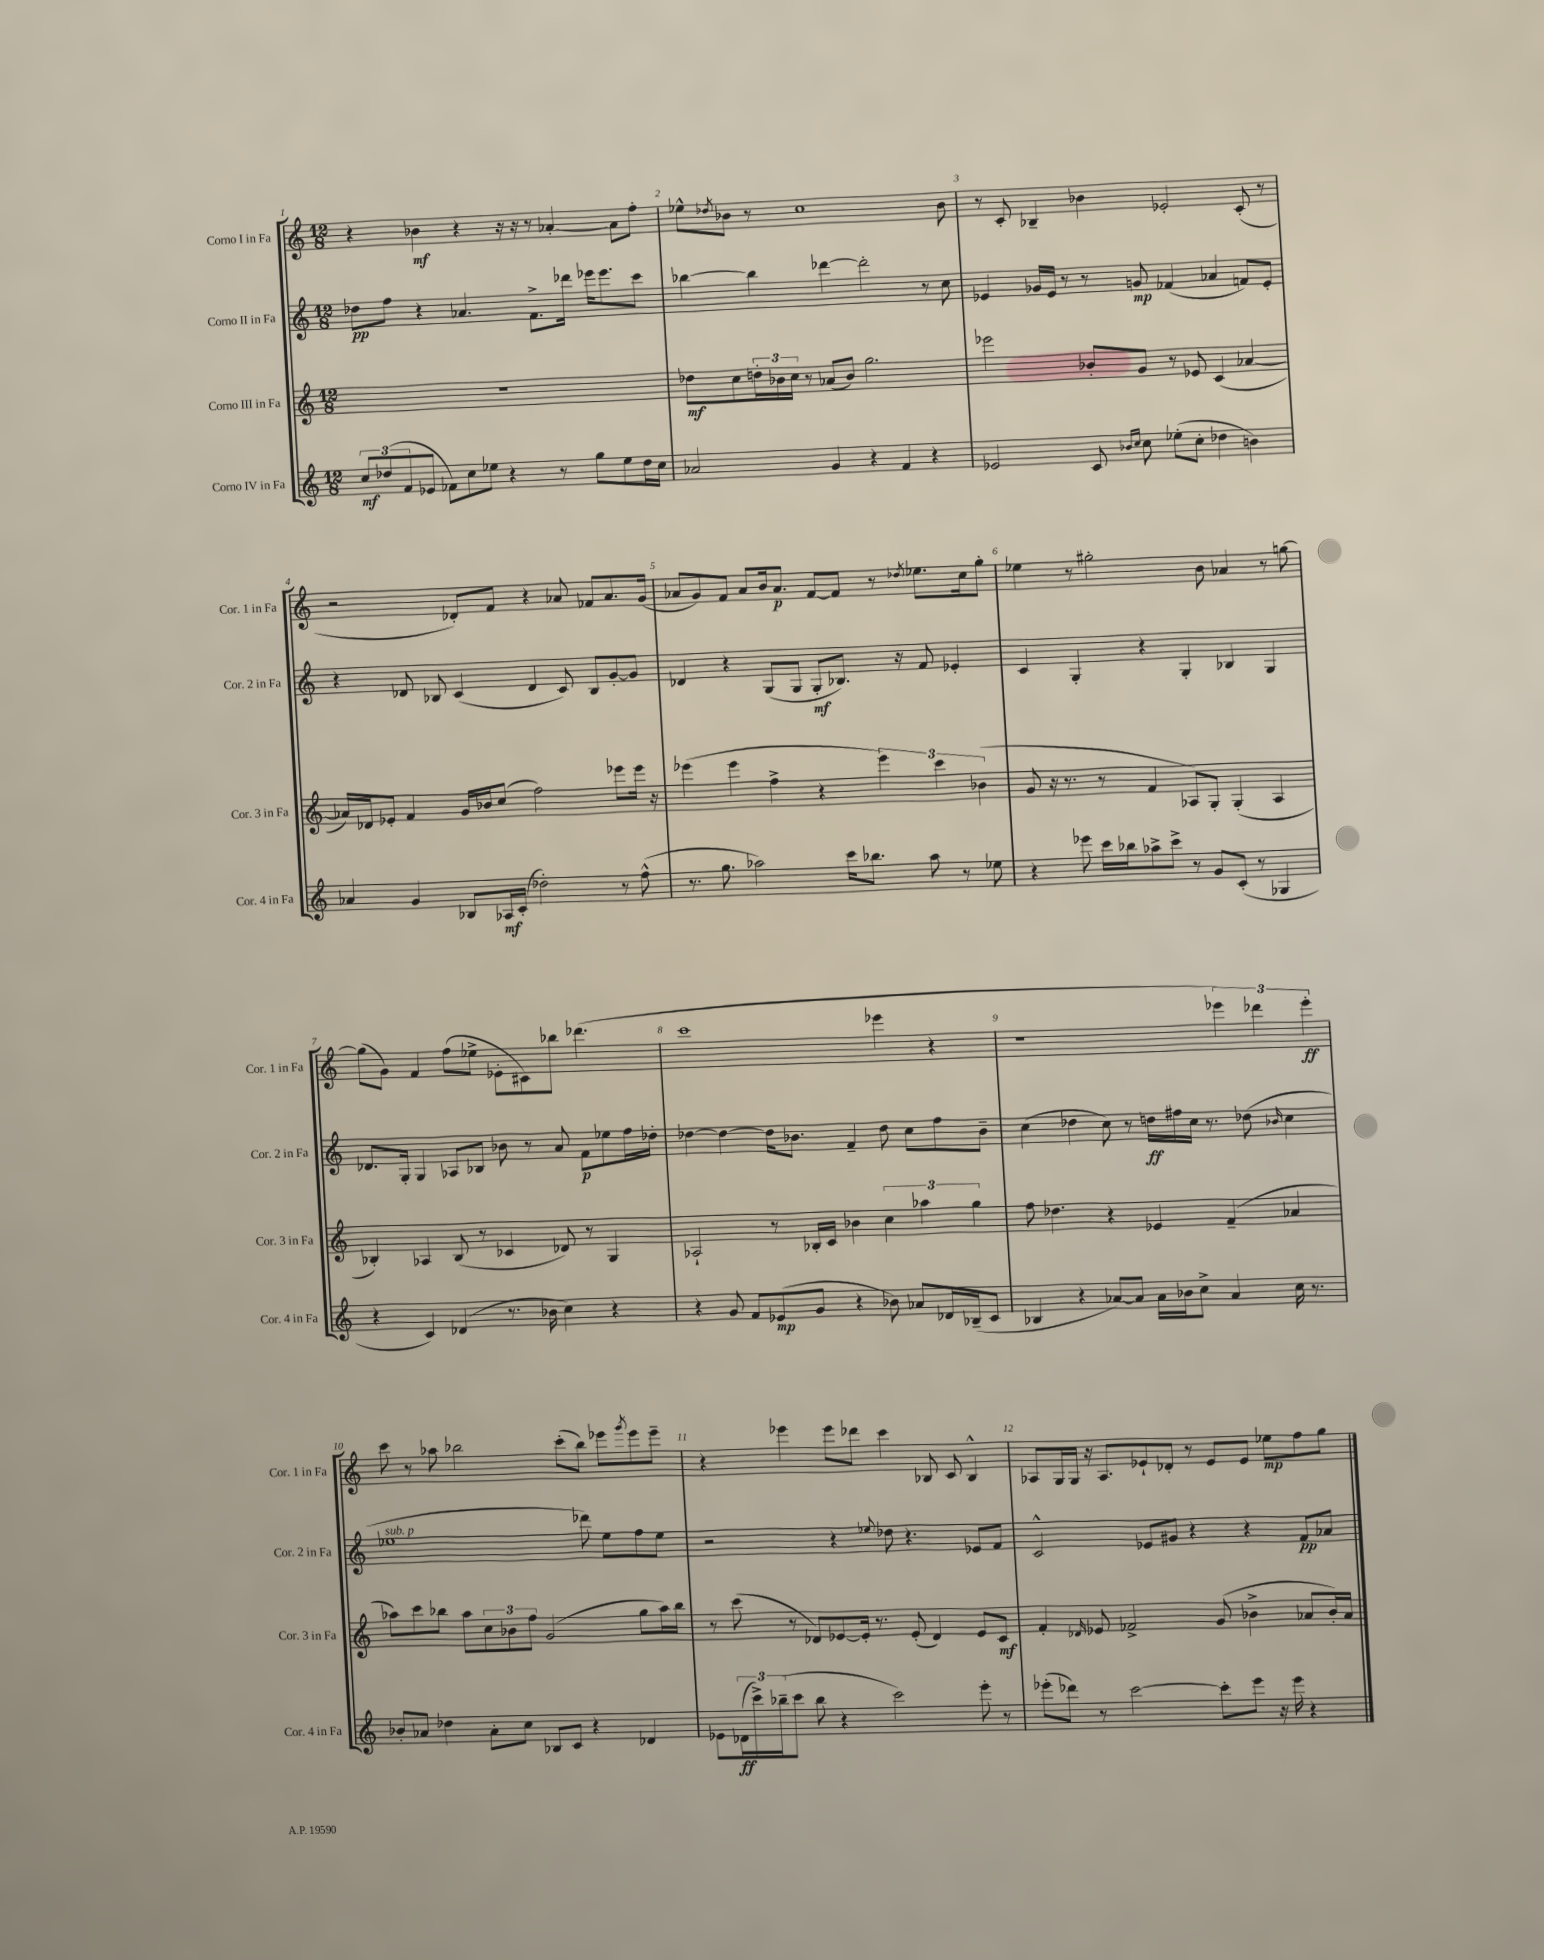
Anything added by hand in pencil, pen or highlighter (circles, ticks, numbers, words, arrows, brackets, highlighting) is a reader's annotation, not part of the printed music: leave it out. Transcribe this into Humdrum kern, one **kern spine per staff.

**kern	**dynam	**kern	**dynam	**kern	**dynam	**kern	**dynam
*part4	*part4	*part3	*part3	*part2	*part2	*part1	*part1
*staff4	*staff4	*staff3	*staff3	*staff2	*staff2	*staff1	*staff1
*I"Corno IV in Fa	*	*I"Corno III in Fa	*	*I"Corno II in Fa	*	*I"Corno I in Fa	*
*I'Cor. 4 in Fa	*	*I'Cor. 3 in Fa	*	*I'Cor. 2 in Fa	*	*I'Cor. 1 in Fa	*
*clefG2	*	*clefG2	*	*clefG2	*	*clefG2	*
*k[]	*	*k[]	*	*k[]	*	*k[]	*
*M12/8	*	*M12/8	*	*M12/8	*	*M12/8	*
=1	=1	=1	=1	=1	=1	=1	=1
12cc/L	mf	1.r	.	8dd-X\L	pp	4r	.
(12dd-X/	.	.	.	.	.	.	.
.	.	.	.	8ff\J	.	.	.
12f/	.	.	.	.	.	.	.
8e-X/J	.	.	.	4r	.	4b-X\	mf
8f-X\L)	.	.	.	.	.	.	.
8cc\	.	.	.	4.a-X/	.	4r	.
8ee-X\J	.	.	.	.	.	.	.
4r	.	.	.	.	.	16r	.
.	.	.	.	.	.	16r	.
.	.	.	.	8.f^\L	.	8r	.
8r	.	.	.	.	.	[4a-X'/	.
.	.	.	.	16ddd-X\Jk	.	.	.
8gg\L	.	.	.	16eee-X\KL	.	.	.
.	.	.	.	8.eee-\	.	.	.
8ee-\	.	.	.	.	.	8a-\L]	.
16dd-\L	.	.	.	8ccc\J	.	8ff'\J	.
16cc\JJ	.	.	.	.	.	.	.
=2	=2	=2	=2	=2	=2	=2	=2
2a-X/	.	8dd-X\L	mf	[4bb-X\	.	8ee-X^^\L	.
.	.	.	.	.	.	8qdd-X/	.
.	.	8cc\	.	.	.	8b-X\J	.
.	.	24ddn'\L	.	4bb-\]	.	8r	.
.	.	24b-X\	.	.	.	.	.
.	.	24cc\JJ	.	.	.	.	.
.	.	8r	.	.	.	1cc	.
4g/	.	(8a-X/L	.	[4ddd-X\	.	.	.
.	.	8b-/J)	.	.	.	.	.
4r	.	2.gg\	.	2ddd-'\]	.	.	.
4f/	.	.	.	.	.	.	.
4r	.	.	.	8r	.	.	.
.	.	.	.	8cc\	.	8b-\	.
=3	=3	=3	=3	=3	=3	=3	=3
2e-X/	.	2eee-X\	.	4e-X/	.	8r	.
.	.	.	.	.	.	8c'/	.
.	.	.	.	16g-X/LL	.	4B-X~/	.
.	.	.	.	16e-/JJ	.	.	.
.	.	.	.	8r	.	.	.
8c/	.	8b-X'/L	.	8r	.	4b-X\	.
16qqb-X/LL	.	.	.	.	.	.	.
16qqcc/JJ	.	.	.	.	.	.	.
8cc\	.	8g/J	.	8gn/	mp	.	.
(8ee-X'\L	.	8r	.	(4f-X/	.	2e-X'/	.
8cc'\J	.	8e-X/	.	.	.	.	.
4dd-X\	.	(4c/	.	4a-X/	.	.	.
4bn\)	.	[4a-X/	.	8fn/L)	.	(8c'/	.
.	.	.	.	8e-'/J	.	8r	.
!!LO:LB:g=z
=4	=4	=4	=4	=4	=4	=4	=4
4a-X/	.	16a-X/LL])	.	4r	.	2r	.
.	.	16d-X/J	.	.	.	.	.
.	.	8e-X'/J	.	.	.	.	.
4g/	.	4f/	.	8d-X/	.	.	.
.	.	.	.	8B-X/	.	.	.
8B-X/L	.	16g/LL	.	(4c/	.	8d-X'/L)	.
.	.	16b-X/J	.	.	.	.	.
16A-X/L	mf	(8cc/J	.	.	.	8f/J	.
(16c'/JJ	.	.	.	.	.	.	.
2dd-X'\)	.	2ff\)	.	4d-/	.	4r	.
.	.	.	.	8c/)	.	8a-X/	.
.	.	.	.	8B-/L	.	8f-X/L	.
8r	.	8eee-X\L	.	[8g'/	.	8.a-/	.
(8ff^^\	.	16eee-\Jk	.	8g/J]	.	.	.
.	.	16r	.	.	.	(16g/Jk	.
=5	=5	=5	=5	=5	=5	=5	=5
8.r	.	(4eee-X\	.	4d-X/	.	8a-X/L	.
.	.	.	.	.	.	8g/)	.
8.gg\	.	.	.	.	.	.	.
.	.	4eee-\	.	4r	.	8f/J	.
2aa-X\)	.	.	.	.	.	8a-/L	.
.	.	4ff^\	.	(8G/L	.	16b/k	.
.	.	.	.	.	.	8.a-/J	p
.	.	.	.	8G/J	.	.	.
.	.	4r	.	8G'/L	mf	[8f/L	.
16ccc\KL	.	.	.	8.B-X/J)	.	8f/J]	.
8.bb-X\J	.	.	.	.	.	.	.
.	.	6eee-\)	.	.	.	8r	.
.	.	.	.	16r	.	.	.
.	.	.	.	.	.	8qdd-X/	.
8aa-\	.	.	.	8f/	.	8.ee-X\L	.
.	.	6ccc\	.	.	.	.	.
8r	.	.	.	4e-X'/	.	.	.
.	.	.	.	.	.	16cc\k	.
.	.	(6b-X\	.	.	.	.	.
8ee-X\	.	.	.	.	.	8gg'\J	.
=6	=6	=6	=6	=6	=6	=6	=6
4r	.	8g/	.	4c/	.	4ee-X\	.
.	.	16r	.	.	.	.	.
.	.	8.r	.	.	.	.	.
8eee-X\	.	.	.	4G'/	.	8r	.
16ccc\LL	.	8r	.	.	.	2gg#X'\	.
16bb-X\J	.	.	.	.	.	.	.
8aa-X^\	.	4f/	.	4r	.	.	.
8ccc^\J	.	.	.	.	.	.	.
8r	.	8A-X/L)	.	4G'/	.	.	.
8g/L	.	8G'/J	.	.	.	8b\	.
(8c'/J	.	(4G'/	.	4B-X/	.	4a-X/	.
8r	.	.	.	.	.	.	.
4G-X/	.	4A-/	.	4G/	.	8r	.
.	.	.	.	.	.	[8ggn\	.
!!LO:LB:g=z
=7	=7	=7	=7	=7	=7	=7	=7
4r	.	4B-X'/)	.	8.d-X/L	.	(8gg\L]	.
.	.	.	.	.	.	8g\J)	.
.	.	.	.	16G'/Jk	.	.	.
4c/)	.	4A-X/	.	4G/	.	4f/	.
(4d-X/	.	(8B-/	.	8A-X/L	.	(8ff\L	.
.	.	8r	.	8B-X/J	.	8ee-X^\J	.
8.r	.	4c-X/	.	8b-X\	.	8e-X'\L	.
.	.	.	.	8r	.	8c#X\)	.
16b-X\	.	.	.	.	.	.	.
4cc\)	.	8d-X/)	.	8a/	.	8bb-X\J	.
.	.	8r	.	8f\L	p	(4.ddd-X\	.
4r	.	4G/	.	8ee-X\	.	.	.
.	.	.	.	16ff\L	.	.	.
.	.	.	.	16dd-X'\JJ	.	.	.
=8	=8	=8	=8	=8	=8	=8	=8
4r	.	2A-X`/	.	[4dd-X\	.	1ccc	.
8g/	.	.	.	4dd-\_	.	.	.
8f/L	.	.	.	.	.	.	.
(8e-X/	mp	8r	.	16dd-\KL]	.	.	.
.	.	.	.	8.b-X\J	.	.	.
8g/J	.	16B-X'/LL	.	.	.	.	.
.	.	16c/JJ	.	.	.	.	.
4r	.	4b-X\	.	4f~/	.	.	.
8b-X\)	.	6cc\	.	8dd-\	.	4eee-X\	.
8a-X/L	.	.	.	8cc\L	.	.	.
.	.	6aa-X\	.	.	.	.	.
16d-X/L	.	.	.	8ff\	.	4r	.
(16B-X~/J	.	.	.	.	.	.	.
.	.	6gg\	.	.	.	.	.
8c/J	.	.	.	8b-~\J	.	.	.
=9	=9	=9	=9	=9	=9	=9	=9
4B-X/	.	8ff\	.	(4cc\	.	1r	.
.	.	4.dd-X\	.	.	.	.	.
4r	.	.	.	4dd-X\	.	.	.
[8a-X/L)	.	4r	.	8cc\)	.	.	.
8a-/J]	.	.	.	8r	.	.	.
16a-\LL	.	4e-X/	.	16ddn\LL	ff	.	.
16b-X\J	.	.	.	16ff#X\	.	.	.
8cc^\J	.	.	.	16cc\JJ	.	.	.
.	.	.	.	8.r	.	.	.
4a-/	.	(4f~/	.	.	.	6eee-X\)	.
.	.	.	.	(8dd-X\	.	.	.
.	.	.	.	.	.	6ddd-X\	.
.	.	.	.	16qqb-X/	.	.	.
16cc\	.	4a-X/	.	4cc\	.	.	.
8.r	.	.	.	.	.	.	.
.	.	.	.	.	.	6eee-'\	ff
!!LO:LB:g=z
=10	=10	=10	=10	=10	=10	=10	=10
!	!	!	!	!LO:TX:a:i:t=sub. p	!	!	!
8b-X'/L	.	8aa-X\L)	.	1ee-X	.	8ccc\	.
8a-X/J	.	8ccc\	.	.	.	8r	.
4dd-X\	.	8bb-X\J	.	.	.	8aa-X\	.
.	.	8aa-\L	.	.	.	2bb-X\	.
8a-'\L	.	12cc\	.	.	.	.	.
.	.	12b-X\	.	.	.	.	.
8cc\J	.	.	.	.	.	.	.
.	.	12ff\J	.	.	.	.	.
8B-X/L	.	(2g/	.	.	.	.	.
8c/J	.	.	.	.	.	(8ccc'\L	.
4r	.	.	.	8ddd-X\)	.	8bb-\J)	.
.	.	.	.	8ee-\L	.	8eee-X\L	.
.	.	.	.	.	.	8qggg/	.
4d-X/	.	8gg\L	.	8ff\	.	8eee-\	.
.	.	16aa-\L)	.	8ee-\J	.	8eee-~\J	.
.	.	16bb-\JJ	.	.	.	.	.
=11	=11	=11	=11	=11	=11	=11	=11
8e-X\L	.	8r	.	2r	.	4r	.
(24d-X\L	ff	(8ccc\	.	.	.	.	.
24ccc^\)	.	.	.	.	.	.	.
(24bb-X~\J	.	.	.	.	.	.	.
8ccc\J	.	8r	.	.	.	4eee-X\	.
8bb-\	.	8d-X/L)	.	.	.	.	.
4r	.	[8e-X/	.	4r	.	8eee-\L	.
.	.	16e-'/Jk]	.	.	.	8ddd-X\J	.
.	.	8.r	.	.	.	.	.
.	.	.	.	8qqee-X/	.	.	.
2ccc\)	.	.	.	8dd-X\	.	4ccc\	.
.	.	(8e-'/	.	4.r	.	.	.
.	.	4d-/)	.	.	.	8B-X/	.
.	.	.	.	.	.	8c/	.
8eee'\	.	8e-/L	.	8e-X/L	.	4B-^^/	.
8r	.	8c/J	mf	8f/J	.	.	.
=12	=12	=12	=12	=12	=12	=12	=12
(8eee-X'\L	.	4f'/	.	2c^^/	.	8A-X/L	.
8ddd-X\J)	.	.	.	.	.	16G/L	.
.	.	.	.	.	.	16G/JJ	.
.	.	16qqd-X/	.	.	.	.	.
8r	.	8e-X/	.	.	.	16r	.
.	.	.	.	.	.	8.A-/L	.
[2ccc\	.	2f-X^/	.	.	.	.	.
.	.	.	.	8e-X/L	.	8e-X`/	.
.	.	.	.	8g#X/J	.	8d-X'/J	.
.	.	.	.	4r	.	8r	.
8ccc'\L]	.	(8g/	.	.	.	8e-/L	.
8eee-\J	.	4b-X^\	.	4r	.	8e-/J	.
16r	.	.	.	.	.	8ee-X\L	mp
16eee-\	.	.	.	.	.	.	.
4r	.	8a-X/L	.	8f/L	pp	8ff\	.
.	.	16b-'/L)	.	8a-X/J	.	8gg\J	.
.	.	16a-/JJ	.	.	.	.	.
==	==	==	==	==	==	==	==
*-	*-	*-	*-	*-	*-	*-	*-
